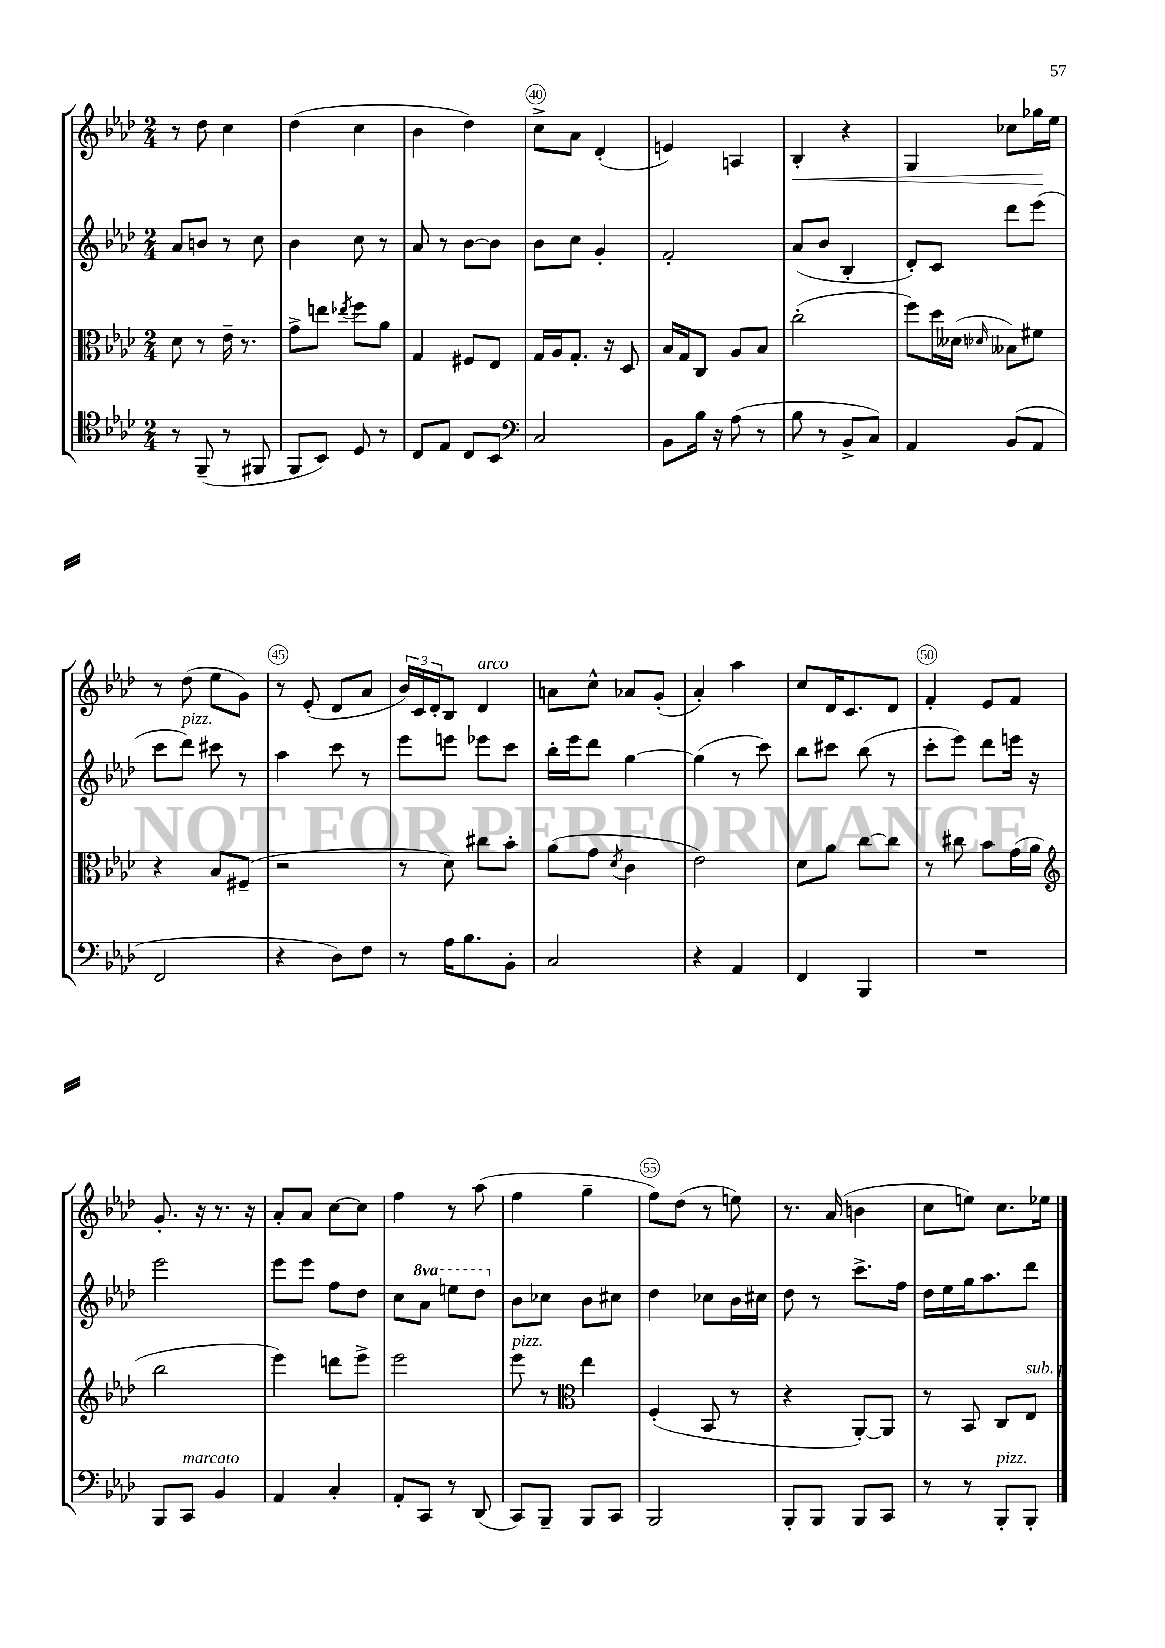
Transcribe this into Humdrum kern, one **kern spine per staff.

**kern	**kern	**kern	**kern	**dynam
*part4	*part3	*part2	*part1	*part1
*staff4	*staff3	*staff2	*staff1	*staff1
*clefC4	*clefC3	*clefG2	*clefG2	*
*k[b-e-a-d-]	*k[b-e-a-d-]	*k[b-e-a-d-]	*k[b-e-a-d-]	*
*M2/4	*M2/4	*M2/4	*M2/4	*
=37	=37	=37	=37	=37
8r	8d-\	8a-/L	8r	.
(8FF~/	8r	8bn/J	8dd-\	.
8r	16e-~\	8r	4cc\	.
.	8.r	.	.	.
8FF#X/	.	8cc\	.	.
=38	=38	=38	=38	=38
8FF/L	8g^\L	4b-\	(4dd-\	.
8BB-/J)	8een\J	.	.	.
.	8qee-X/	.	.	.
8D-/	8ff\L	8cc\	4cc\	.
8r	8a-\J	8r	.	.
=39	=39	=39	=39	=39
8C/L	4G/	8a-/	4b-\	.
8E-/J	.	8r	.	.
8C/L	8F#X/L	[8b-\L	4dd-\)	.
8BB-/J	8E-/J	8b-\J]	.	.
=40	=40	=40	=40	=40
*clefF4	*	*	*	*
2C/	16G/LL	8b-\L	8cc^\L	.
.	16A-/J	.	.	.
.	8.G'/J	8cc\J	8a-\J	.
.	.	4g'/	(4d-'/	.
.	16r	.	.	.
.	8D-/	.	.	.
=41	=41	=41	=41	=41
8BB-\L	16B-/LL	2f'/	4en/)	.
.	16G/J	.	.	.
16B-\Jk	8C/J	.	.	.
16r	.	.	.	.
(8A-\	8A-/L	.	4An/	.
8r	8B-/J	.	.	.
=42	=42	=42	=42	=42
!	!	!	!	!LO:HP:b
8B-\	(2cc'\	(8a-/L	4B-'/	<
8r	.	8b-/J	.	.
8BB-^/L	.	4B-'/	4r	.
8C/J)	.	.	.	.
=43	=43	=43	=43	=43
4AA-/	8ff\L)	8d-'/L)	4G/	.
.	16dd-\L	8c/J	.	.
.	(16d--X\JJ	.	.	.
.	16qqd-X/	.	.	.
(8BB-/L	8B--X\L)	8ddd-\L	8cc-X\L	.
8AA-/J	8f#X\J	(8eee-\J	16gg-X\L	.
.	.	.	16ee-\JJ	[
!!LO:LB:g=z
=44	=44	=44	=44	=44
2FF/	4r	8ccc\L	8r	.
!	!	!LO:TX:a:i:t=pizz.	!	!
.	.	8ddd-\J)	(8dd-\	.
.	8B-/L	8ccc#X\	8ee-\L	.
.	(8F#X~/J	8r	8g\J)	.
=45	=45	=45	=45	=45
4r	2r	4aa-\	8r	.
.	.	.	(8e-'/	.
8D-\L)	.	8ccc\	8d-/L	.
8F\J	.	8r	8a-/J	.
=46	=46	=46	=46	=46
8r	8r	8eee-\L	24b-/LL)	.
.	.	.	24c/	.
.	.	.	24d-'/J	.
16A-\KL	8d-\)	8eeen\J	8B-/J	.
8.B-\	.	.	.	.
!	!	!	!LO:TX:a:i:t=arco	!
.	8cc#X\L	8eee-X\L	4d-/	.
8BB-'\J	8b-'\J	8ccc\J	.	.
=47	=47	=47	=47	=47
2C/	(8a-\L	16bb-'\LL	8an\L	.
.	.	16eee-\J	.	.
.	8g\J	8ddd-\J	8cc^^\J	.
.	8qd-/	.	.	.
.	4c\	[4gg\	8a-X/L	.
.	.	.	(8g'/J	.
=48	=48	=48	=48	=48
4r	2e-\)	(4gg\]	4a-'/)	.
4AA-/	.	8r	4aa-\	.
.	.	8ccc\)	.	.
=49	=49	=49	=49	=49
4FF/	8d-\L	8bb-\L	8cc/L	.
.	8a-\J	8ccc#X\J	16d-/K	.
.	.	.	8.c/	.
4BBB-/	[8cc\L	(8bb-\	.	.
.	8cc\J]	8r	8d-/J	.
=50	=50	=50	=50	=50
2r	8r	8ccc'\L	4f'/	.
.	8cc#X\	8eee-\J)	.	.
.	8b-\L	8ddd-\L	8e-/L	.
.	(16g\L	16eeen\Jk	8f/J	.
.	16a-\JJ	16r	.	.
!!LO:LB:g=z
=51	=51	=51	=51	=51
*	*clefG2	*	*	*
8BBB-/L	2bb-\	2eee-\	8.g'/	.
!LO:TX:a:i:t=marcato	!	!	!	!
8CC/J	.	.	.	.
.	.	.	16r	.
4BB-/	.	.	8.r	.
.	.	.	16r	.
=52	=52	=52	=52	=52
4AA-/	4eee-\)	8eee-\L	8a-'/L	.
.	.	8eee-\J	8a-/J	.
4C'/	8dddn\L	8ff\L	[8cc\L	.
.	8eee-^\J	8dd-\J	8cc\J]	.
=53	=53	=53	=53	=53
8AA-'/L	2eee-\	8cc\L	4ff\	.
*	*	*8va	*	*
8CC/J	.	8aa-\J	.	.
8r	.	8eeen\L	8r	.
(8DD-/	.	8ddd-\J	(8aa-\	.
=54	=54	=54	=54	=54
*	*	*X8va	*	*
!	!LO:TX:a:i:t=pizz.	!	!	!
8CC/L)	8eee-\	8b-\L	4ff\	.
8BBB-~/J	8r	8cc-X\J	.	.
*	*clefC3	*	*	*
8BBB-/L	4ee-\	8b-\L	4gg~\	.
8CC/J	.	8cc#X\J	.	.
=55	=55	=55	=55	=55
2BBB-/	(4F'/	4dd-\	8ff\L)	.
.	.	.	(8dd-\J	.
.	8BB-/	8cc-X\L	8r	.
.	8r	16b-\L	8een\)	.
.	.	16cc#X\JJ	.	.
=56	=56	=56	=56	=56
8BBB-'/L	4r	8dd-\	8.r	.
8BBB-/J	.	8r	.	.
.	.	.	(16a-/	.
8BBB-/L	[8AA-'/L)	8.ccc^\L	4bn\	.
8CC/J	8AA-/J]	.	.	.
.	.	16ff\Jk	.	.
=57	=57	=57	=57	=57
8r	8r	16dd-\LL	8cc\L	.
.	.	16ee-\	.	.
8r	8BB-/	16gg\J	8een\J)	.
.	.	8.aa-\	.	.
!LO:TX:a:i:t=pizz.	!	!	!	!
8BBB-'/L	8C/L	.	8.cc\L	.
!	!LO:TX:a:i:t=sub. p	!	!	!
8BBB-'/J	8E-/J	8ddd-\J	.	.
.	.	.	16ee-X\Jk	.
==	==	==	==	==
*-	*-	*-	*-	*-
